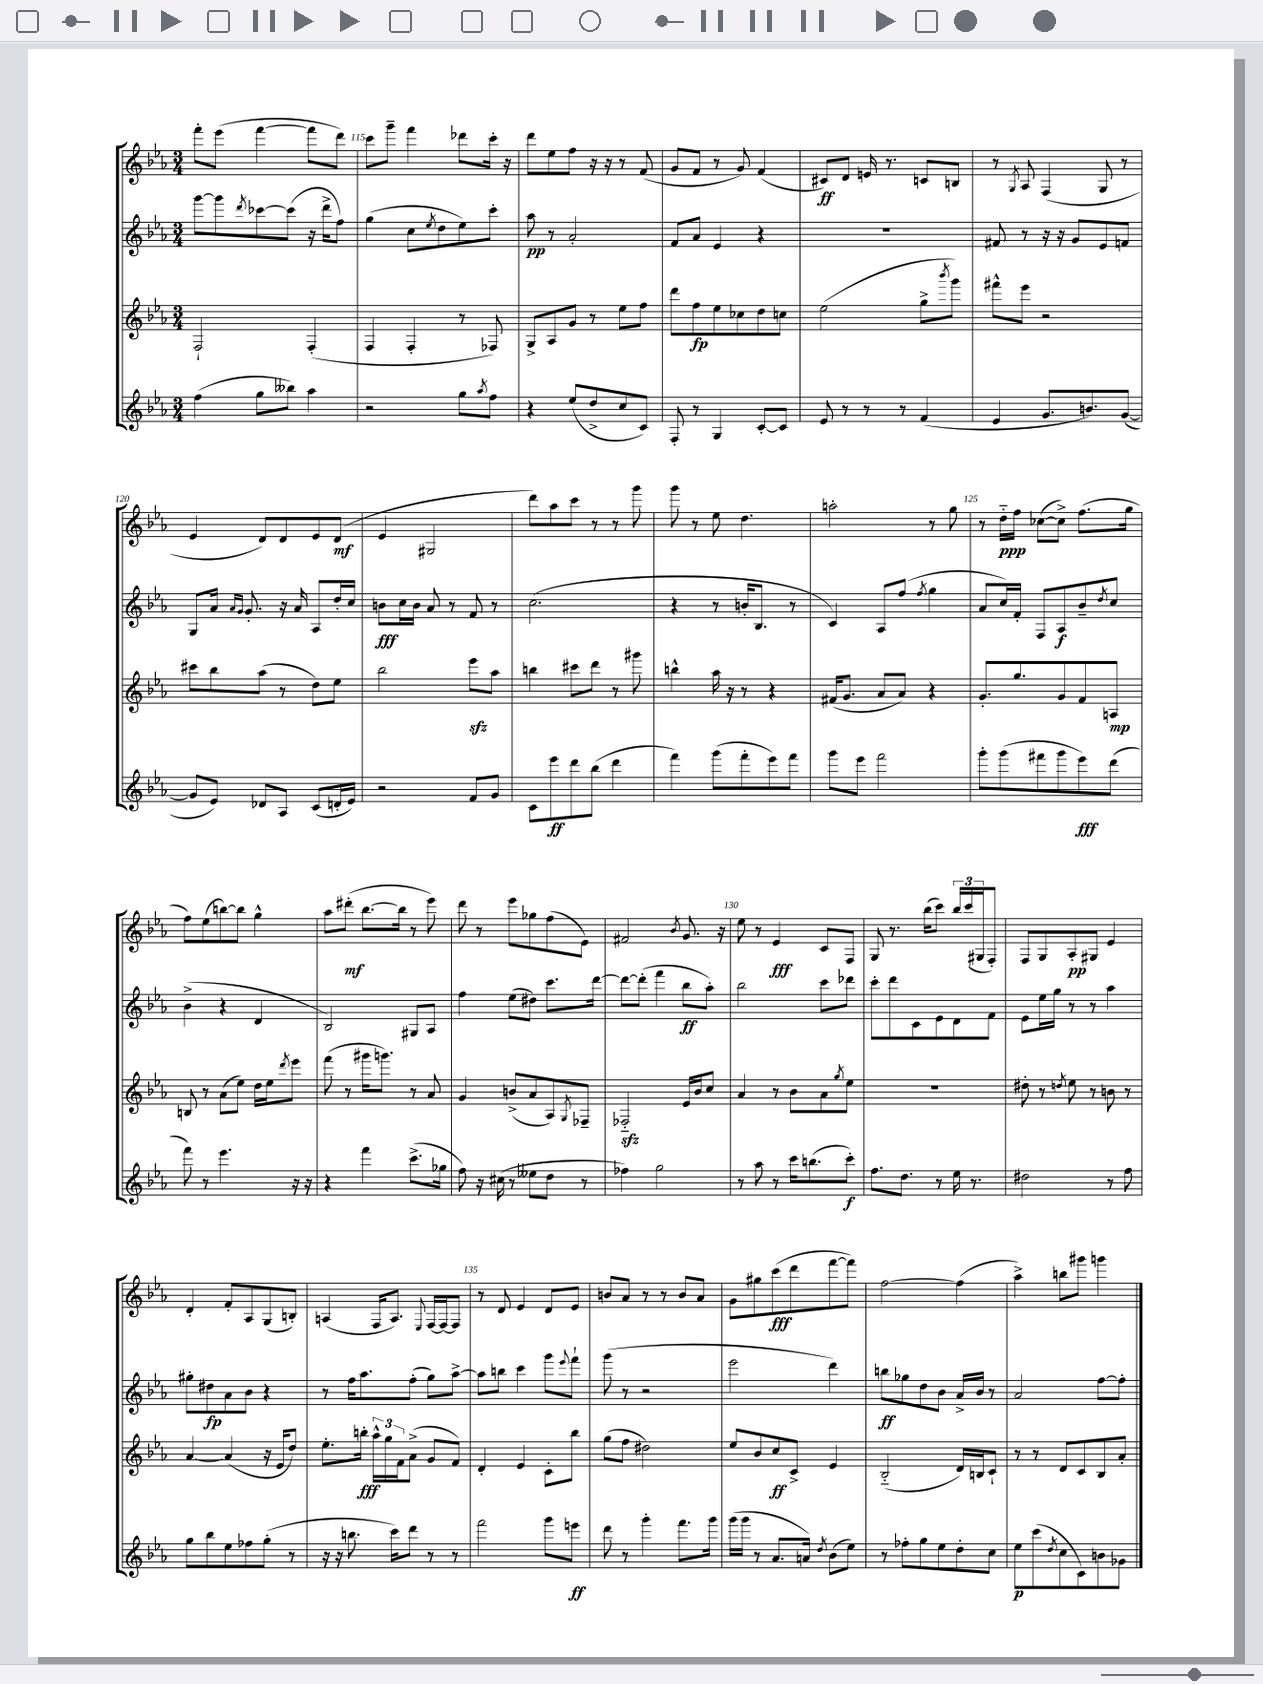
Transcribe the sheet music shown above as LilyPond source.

<<
\new StaffGroup <<
\new Staff = "s0" {
    \clef treble \key ees \major \numericTimeSignature \time 3/4
    f'''8-. ees'''8( f'''4~ f'''8 d'''8) |
    c'''8 g'''8-- f'''4 des'''8 c'''16-. r16 |
    d'''8 ees''8 f''8 r16 r16 r8 f'8( |
    g'8 f'8 r8 g'8) f'4( |
    cis'8\ff) d'8 e'16 r8. c'8 b8 |
    r8 \acciaccatura { g8 } aes8 f4( g8 r8 |
    ees'4 d'8) d'8 ees'8 d'8\mf( |
    ees'4 gis2 |
    d'''8) aes''8 c'''8 r8 r8 g'''8 |
    g'''8 r8 ees''8 d''4. |
    a''2-. r8 g''8 |
    r8 d''16-_\ppp f''16 ces''8~( ces''8->) f''8.( g''16 |
    f''8) ees''8( b''8~) b''8 g''4-^ |
    aes''8 dis'''8-.\mf( bes''8.~ bes''16 r8 ees'''8) |
    d'''8 r8 ees'''8 ges''8 f''8( ees'8) |
    fis'2 \acciaccatura { bes'8 } g'8. r16 |
    ees''8 r8 ees'4\fff c'8 f8 |
    g8 r8. bes''16( c'''8) \tuplet 3/2 { bes''16 c'''16( gis16 } f8-.) |
    f8 g8 aes8-.\pp gis8 ees'4 |
    d'4-. f'8-. aes8 g8( b8-.) |
    a4( f16 a8.) \appoggiatura { ees8 } f16~ f16~ f8 |
    r8 d'8 ees'4 d'8 ees'8 |
    b'8 aes'8 r8 r8 b'8 aes'8 |
    g'8 gis''8 c'''8\fff( d'''8 f'''8~ f'''8) |
    f''2~ f''4( |
    aes''4->) b''8 gis'''8 g'''4 \bar "|." |
}
\new Staff = "s1" {
    \clef treble \key ees \major \numericTimeSignature \time 3/4
    g'''8~ g'''8 \acciaccatura { d'''8 } ces'''8~ ces'''8( r16 d'''16-> f''8) |
    g''4( c''8 \acciaccatura { ees''8 } d''8 ees''8) c'''8-. |
    aes''8\pp r8 aes'2-. |
    f'8 aes'8 ees'4 r4 |
    R2. |
    fis'8 r8 r16 r16 g'8 ees'8 f'8 |
    g8 aes'16 \grace { aes'16 g'16 } g'8.-. r16 aes'16 aes8 d''16-. c''16 |
    b'8\fff c''16 b'16 aes'8 r8 f'8 r8 |
    c''2.( |
    r4 r8 b'16-. bes8. r8 |
    c'4) aes8 f''8( \acciaccatura { f''8 } g''4 |
    aes'8 c''16) f'16-. f8 aes8\f bes'8-- \acciaccatura { d''8 } c''8 |
    bes'4->( r4 d'4 |
    bes2) gis8 aes8 |
    f''4 ees''8( dis''8) c'''8. d'''16~ |
    d'''8~ d'''8-.( f'''4 bes''8\ff aes''8-.) |
    bes''2 c'''8 des'''8 |
    c'''8-. d'''8 c'8 ees'8 d'8 f'8 |
    ees'8 ees''16 g''16 r8 r8 aes''4 |
    gis''8-. dis''8\fp aes'8 bes'8 r4 |
    r8 f''16 aes''8. f''8-.( g''8) aes''8~-> |
    aes''8 b''8 c'''4 g'''8 \appoggiatura { ees'''8 } f'''8-! |
    g'''8( r8 r2 |
    ees'''2 d'''4) |
    b''8\ff ges''8 d''8 bes'8 aes'16-> bes'16 r8 |
    aes'2 f''8~ f''8-. \bar "|." |
}
\new Staff = "s2" {
    \clef treble \key ees \major \numericTimeSignature \time 3/4
    f2-! f4-.( |
    f4 f4-. r8 fes8) |
    g8-> aes8 g'8 r8 ees''8 f''8 |
    d'''8 f''8\fp ees''8 ces''8 d''8 c''8 |
    ees''2( g''8-> \acciaccatura { bes'''8 } g'''8) |
    fis'''8-^ ees'''8 r2 |
    cis'''8 bes''8 aes''8( r8 d''8) ees''8 |
    bes''2 ees'''8\sfz aes''8 |
    b''4 cis'''8 d'''8 r8 gis'''8 |
    b''4-^ aes''16 r16 r8 r4 |
    fis'16( g'8. aes'8 aes'8) r4 |
    g'8.-. g''8. g'8 f'8 a8\mp |
    b8 r8 aes'8( ees''8) d''16 ees''16 \acciaccatura { d'''8 } ees'''8 |
    f'''8( r8 gis'''16 g'''8.) r8 aes'8 |
    g'4 b'8->( aes'8 aes8) \acciaccatura { g8 } fes8-- |
    fes2-_\sfz ees'16 bes'16 c''8 |
    aes'4 r8 bes'8 aes'8 \acciaccatura { g''8 } ees''8 |
    R2. |
    dis''8-. r8 \acciaccatura { d''8 } ees''8 r8 b'8 r8 |
    aes'4~ aes'4( r16 ees'16 d''8) |
    ees''8.-. b''16-.\fff \tuplet 3/2 { aes''16-^ g''16 f'16 } aes'8->( g'8 f'8) |
    d'4-. ees'4 c'8-. bes''8 |
    g''8( f''8 dis''2) |
    ees''8 bes'8 c''8\ff c'8-> ees'4 |
    bes2-_( d'16) b16 c'8-! |
    r8 r8 d'8 c'8 bes8 aes'8-. \bar "|." |
}
\new Staff = "s3" {
    \clef treble \key ees \major \numericTimeSignature \time 3/4
    f''4( g''8 beses''8) aes''4 |
    r2 g''8 \acciaccatura { aes''8 } f''8 |
    r4 ees''8( d''8-> c''8 c'8) |
    f8-. r8 g4 c'8~-. c'8 |
    ees'8 r8 r8 r8 f'4( |
    ees'4 g'8. b'8.) g'8~( |
    g'8 ees'8) des'8 aes8 c'8( d'16-. ees'16) |
    r2 f'8 g'8 |
    c'8 ees'''8\ff d'''8 bes''8( d'''4 |
    f'''4) g'''8( f'''8-. ees'''8) f'''8 |
    g'''8 ees'''8 f'''2 |
    g'''8-. g'''8( fis'''8 g'''8 ees'''8\fff) d'''8( |
    f'''8) r8 ees'''4. r16 r16 |
    r4 f'''4 c'''8.->( ges''16 |
    f''8) r16 cis''16( r8 eeses''8 d''8 r8 |
    fes''4) g''2 |
    r8 aes''8 r8 c'''16 b''8.( c'''8-.\f) |
    f''8. d''8. r8 ees''16 r8. |
    dis''2 r8 f''8 |
    g''8 bes''8 ees''8 fes''8 g''8-.( r8 |
    r16 r16 b''8. c'''16) d'''8 r8 r8 |
    f'''2 g'''8 e'''8\ff |
    d'''8 r8 g'''4-. f'''8. g'''16 |
    g'''16( g'''16 r8 aes'8. a'16) \acciaccatura { d''8 } bes'8( ees''8) |
    r8 fes''8-. g''8 ees''8 d''8-. c''8 |
    ees''8\p c'''8( \acciaccatura { d''8 } c''8 c'8) b'8 ges'8 \bar "|." |
}
>>
>>
\layout { \context { \Score currentBarNumber = #114 \override BarNumber.break-visibility = ##(#f #t #t) barNumberVisibility = #(every-nth-bar-number-visible 5) } }
